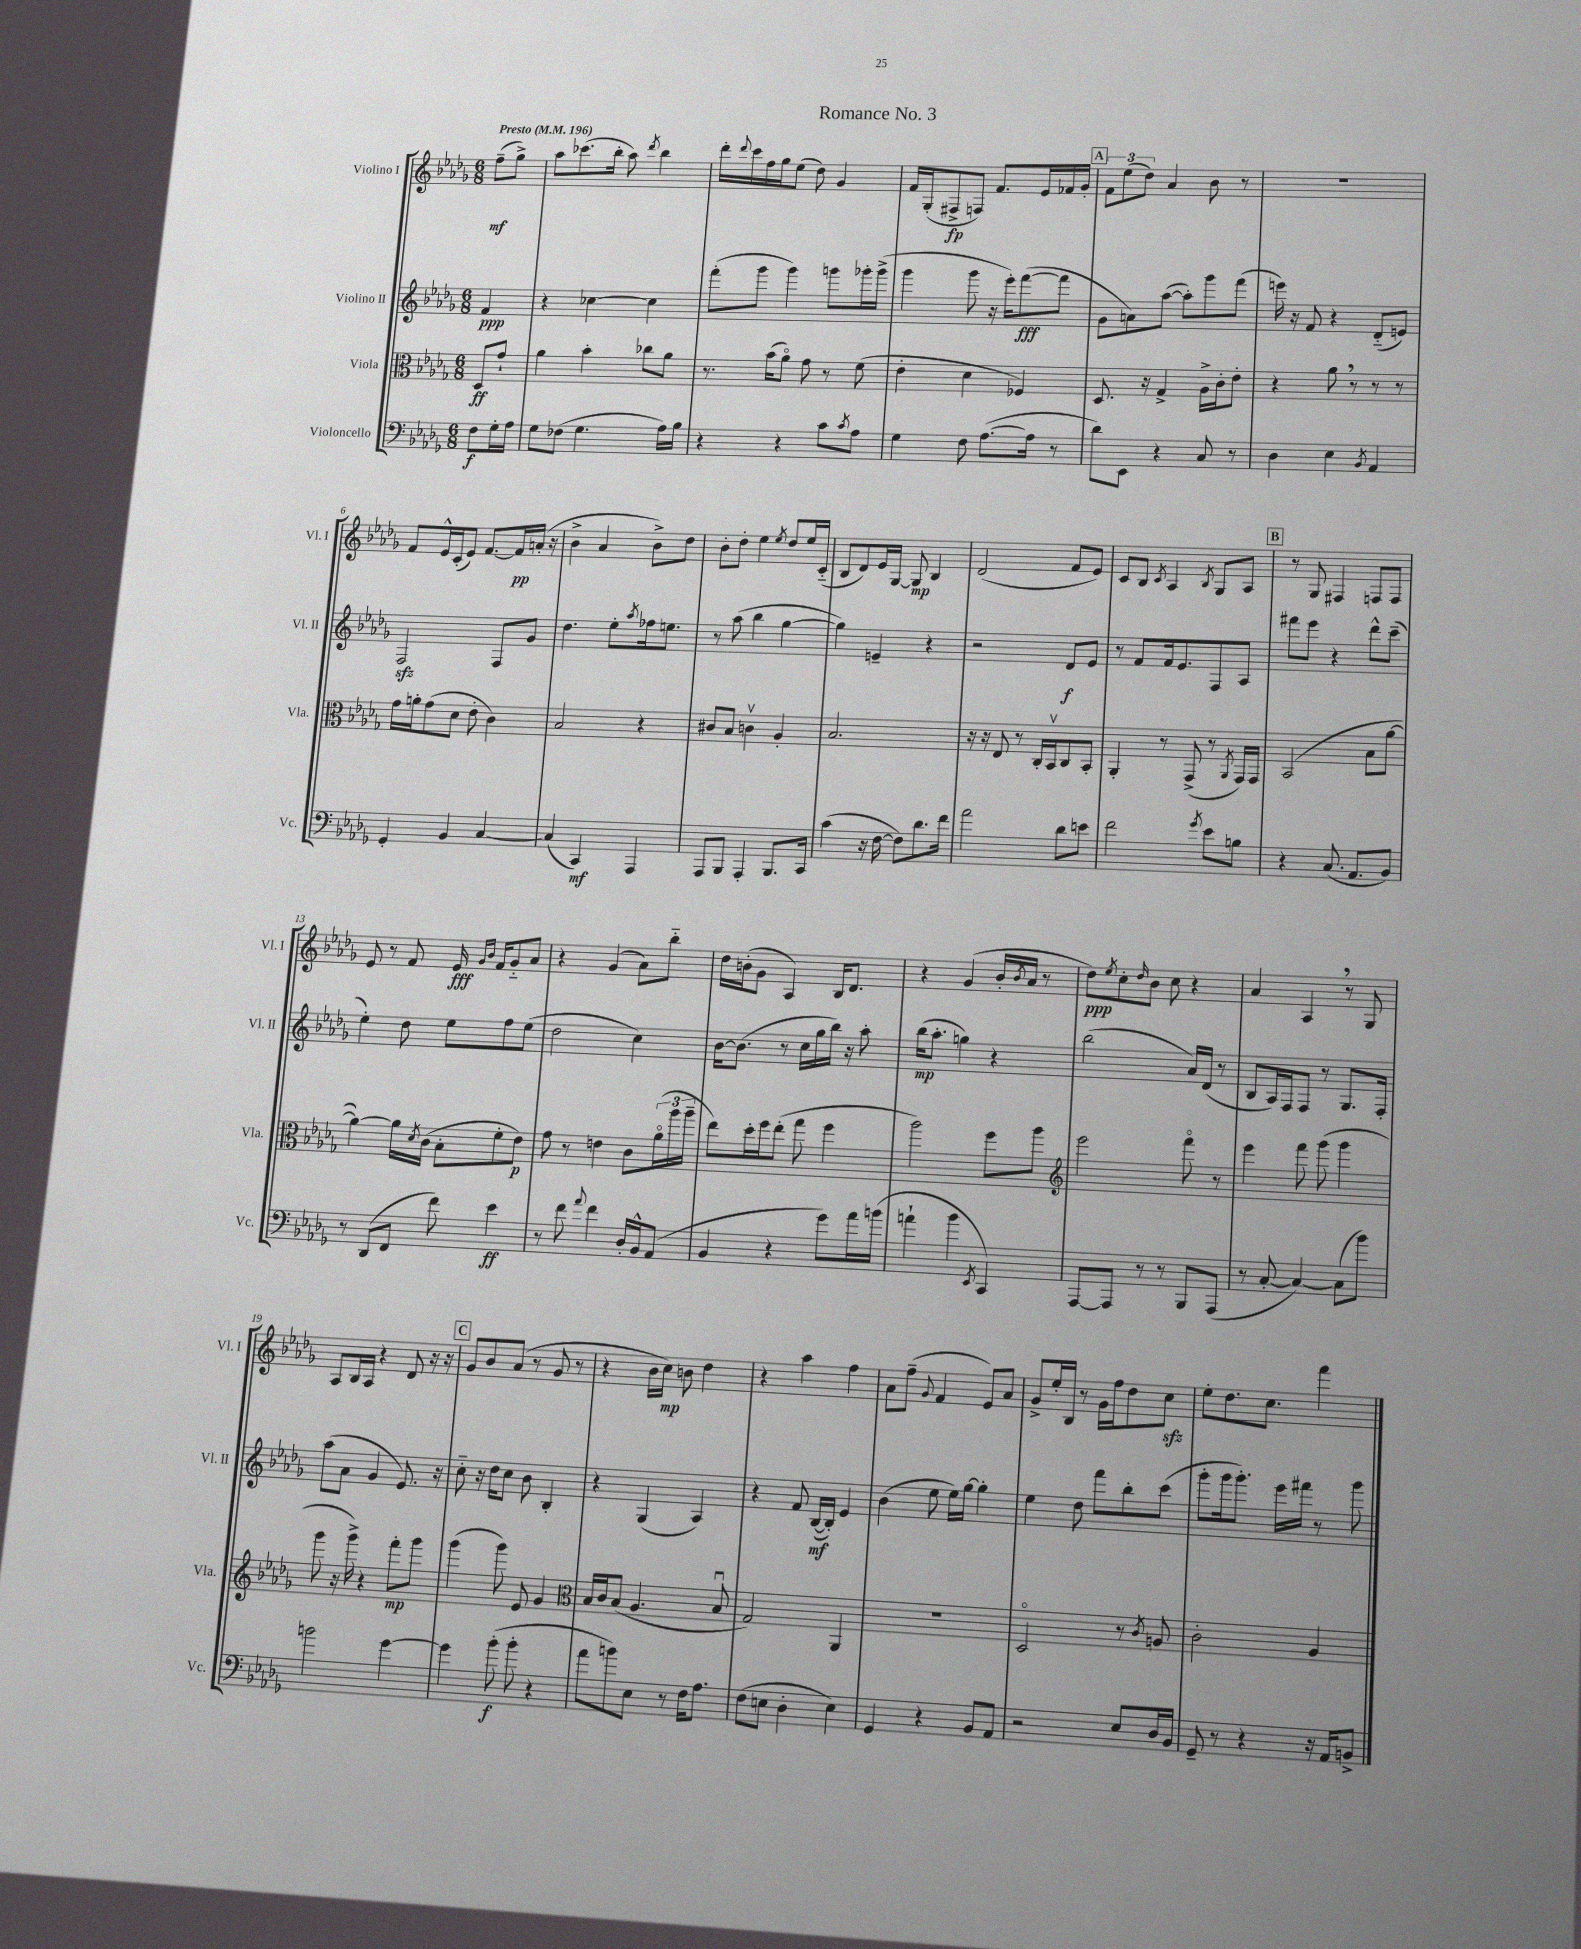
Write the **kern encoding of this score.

**kern	**kern	**kern	**kern
*staff4	*staff3	*staff2	*staff1
*clefF4	*clefC3	*clefG2	*clefG2
*k[b-e-a-d-g-]	*k[b-e-a-d-g-]	*k[b-e-a-d-g-]	*k[b-e-a-d-g-]
*M6/8	*M6/8	*M6/8	*M6/8
*MM196	*MM196	*MM196	*MM196
8F\L	8D-/L	4f/	(8ff~\L
16G-'\L	8g-`/J	.	8gg-^\J)
16A-\JJ	.	.	.
=	=	=	=
8G-\L	4a-\	4r	8aa-\L
(8F-\J	.	.	(8.ccc-\
4.G-\	4b-'\	[4cc-\	.
.	.	.	16bb-'\Jk
.	.	.	8aa-\)
.	.	.	8qddd-/
.	8cc-\L	4cc-\]	4bb-\
16A-\LL)	8a-\J	.	.
16B-\JJ	.	.	.
=	=	=	=
4r	8.r	(8fff'\L	16ddd-'\LL
.	.	.	8qqddd-/
.	.	.	16ccc\
.	.	8ggg-\J	16ff\
.	(16b-\LK	.	16gg-\J
4r	8a-o\J)	4ggg-\)	(8ee-\J
.	8g-\	.	8dd-\)
8c\L	8r	8ggg\L	4g-/
8qc/	.	.	.
8A-\J	(8f\	16ggg-'\L	.
.	.	(16ggg-^\JJ	.
=	=	=	=
4G-\	4e-'\	4ggg-\	16f/LL
.	.	.	(16G-'/J
.	.	.	8F#^/
8F\	4d-\	8ggg-\	8F/J)
([8.A-\L	.	16r	8.f/L
.	.	16eee-'\LK)	.
.	4F-/)	([8fff\	.
16A-\]Jk	.	.	16e-/L
8r	.	8fff\]J	16f-/
.	.	.	16g-'/JJ
=	=	=	=
8d-\L)	8.D-/	8g-\L	12f\L
.	.	.	(12ee-\
8EE-\J	.	8a\)	.
.	.	.	12dd-\J)
.	16r	.	.
4r	4G-^/	([8aa-\J	4a-/
.	.	8aa-'\]L)	.
8C/	16A-^\LL	8ggg-\	8b-\
.	16c'\J	.	.
8r	8e-'\J	(8fff\J	8r
=	=	=	=
4D-\	4r	16eee\)	2.r
.	.	16r	.
.	.	8f/	.
4E-\	8a-\	4r	.
.	8r	.	.
8qBB-/	.	.	.
4AA-/	8r	(8d-'~/L	.
.	8r	8e/J)	.
=	=	=	=
4GG-'/	16g-\LL	2F/	8f/L
.	16a'\J	.	.
.	(8g-\	.	16e-^^/L
.	.	.	(16c'/J
4BB-/	8d-\J	.	8e-/J)
.	8e-'\	.	[8.f/L
[4C/	4c\)	8F/L	.
.	.	.	16f/]L
.	.	8g-/J	(16a'/JJ
.	.	.	16r
=	=	=	=
(4C/]	2B-/	4.dd-\	4b-^\
4CC/)	.	.	4a-/
.	.	8ee-'\L	.
.	.	8qaa-/	.
4AAA-/	4r	16ff-\k	8b-^\L)
.	.	8.ee\J	.
.	.	.	8dd-\J
=	=	=	=
8AAA-/L	8c#/L	8r	8b-'\L
8BBB-/J	8B-/J	(8aa-\	8dd-'\J
4AAA-'/	4cv\	4bb-\	4ee-\
.	.	.	8qee-/
8.BBB-/L	4A-'/	[4gg-\	8dd-/L
.	.	.	16ee-/L
16CC/Jk	.	.	(16c'~/JJ
=	=	=	=
(4c\	2.B-/	4gg-\])	8B-/L
.	.	.	8d-/)
16r	.	4e~/	16e-/L
[16F\	.	.	[16G-/JJ
8F\]L)	.	.	8G-/]
8.d-\	.	4r	4B-/
16f\Jk	.	.	.
=	=	=	=
2a-\	16r	2r	(2d-/
.	16r	.	.
.	8E-/	.	.
.	8r	.	.
.	16C'/LL	.	.
.	16BB-v/J	.	.
8d-\L	8C/	8d-/L	8f/L
8e\J	8BB-'/J	8e-/J	8e-/J)
=	=	=	=
2f\	4AA-'/	8r	8c/L
.	.	8f/L	8B-/J
.	.	.	8qc/
.	8r	16f/k	4A-/
.	.	8.e-/	.
.	(8GG-^/	.	.
8qg-/	.	.	8qB-/
8e-\L	8r	8F/	8G-/L
.	8qAA-/	.	.
8B\J	16GG-/LL)	8A-/J	8A-/J
.	16GG-/JJ	.	.
=	=	=	=
4r	(2BB-/	8fff#\L	8r
.	.	8eee-\J	8G-/
(8.C/	.	4r	4F#/
8.AA-/L	.	.	.
.	8B-\L	8ddd-^^\L	8F/L
8BB-/J)	[8a-\J	(8ccc~\J	8F/J
=	=	=	=
8r	4a-\_)	4ee-'\)	8e-/
(8DD-/L	.	.	8r
8FF/J	16a-\]LL	8dd-\	8f/
.	8qd-/	.	.
.	(16c\JJ	.	.
8f\)	8B-'\L	8ee-\L	16e-/
.	.	.	16qqg-/LL
.	.	.	16qqb-/JJ
.	.	.	16f/LK
4e-\	8f'\	8ff\	8g-'~/
.	8e-\J)	(8ee-\J	8a-/J
=	=	=	=
8r	8g-\	2dd-\	4r
8f\	8r	.	.
8qqa-/	.	.	.
4f\	4e\	.	(4g-/
16D-'/LL	8c\L	4cc\)	8a-\L)
16BB-^^/J	.	.	.
(8AA-/J	(24a-o\L	.	8bb-'~\J
.	24aa-\	.	.
.	24aa-~\JJ	.	.
=	=	=	=
4BB-/	8ee-\L)	[16b-\LK	16dd-\LL
.	.	(8.b-\]J	(16b'\J
.	16dd-'\L	.	8g-\J
.	16ff\J	.	.
4r	(8ee-'\J	8r	4A-/)
.	8gg-\	16cc\LL	.
.	.	16gg-\	.
8g-\L)	4ff\	16bb-\JJ)	16B-/LK
.	.	16r	8.d-/J
16a-\L	.	8aa-'\	.
(16b\JJ	.	.	.
=	=	=	=
4a`\	2aa-\)	(16bb-\LK	4r
.	.	8.aa-'\J	.
4b-\	.	4gg\)	(4g-/
8qEE-/	.	.	.
4CC/)	8ff\L	4r	16b-'/LL
.	.	.	8qb-/
.	.	.	16a-/JJ
.	8aa-\J	.	8r
=	=	=	=
*	*clefG2	*	*
[8AAA-/L	2eee-\	(2bb-\	8dd-\L)
.	.	.	8qee-/
8AAA-/]J	.	.	8cc'\
.	.	.	16qqdd-/
8r	.	.	8b-\J
8r	.	.	8cc\
8BBB-/L	8fffo\	16a-/LL)	4r
.	.	(16d-/JJ	.
(8AAA-/J	8r	8r	.
=	=	=	=
8r	4eee-\	8B-/L	4a-/
[8C'/	.	16A-/L)	.
.	.	16F/J	.
4C/_)	8fff\	8F/J	4A-/
.	(8ggg-\	8r	.
(8C\]L	4ggg-\	8.G-/L	8r
8b-\J)	.	.	8G-/
.	.	16F'/Jk	.
=	=	=	=
2b\	8ggg-\	(8aa-\L	8A-/L
.	16r	8a-\J	16B-/L
.	16ggg-^\)	.	16A-/JJ
.	4r	4g-/	4r
[4g-\	8fff'\L	8.e-/)	8d-/
.	8ggg-\J	.	16r
.	.	16r	16r
=	=	=	=
4g-\]	(4ggg-\	8cc'~\	8g-/L
.	.	16r	8b-/
.	.	16dd-\LK	.
(8b-'\	8ggg-\)	8cc\J	(8a-/J
8b-'\	8e-/	8b-\	8r
4r	4g-/	4B-'/	8g-/
.	.	.	8r
=	=	=	=
*	*clefC3	*	*
8a-\L	16B-/LL	4r	4r
.	16c/J	.	.
8b\)	(8B-/J	.	.
8E-\J	4.A-/	(4G-/	16b-\LL
.	.	.	16cc\JJ)
8r	.	.	8b\
16F\LK	.	4A-/)	4dd-\
8.A-\J	.	.	.
.	8B-u/	.	.
=	=	=	=
(8F\L	2G-/)	4r	4r
8E\J	.	.	.
4D-'\	.	8f/	4aa-\
.	.	([16B-/LL	.
.	.	16B-'/]JJ)	.
4E\)	4AA-/	4e-/	4ff\
=	=	=	=
4GG-/	2.r	(4b-\	8a-\L
.	.	.	(8ff~\J
.	.	.	8qqg-/
4r	.	8ee-\	4f/
.	.	16ee-\LL)	.
.	.	[16gg-\JJ	.
8BB-/L	.	4gg-'\]	8e-/L)
8AA-/J	.	.	8a-/J
=	=	=	=
2r	2D-o/	4ee-\	8g-^/L
.	.	.	16ee-'/L
.	.	.	16B-/JJ
.	.	8dd-\	8r
.	.	8fff\L	16g-\LL
.	.	.	16ff\J
8E-/L	8r	8bb-'\	8dd-\
.	8qc/	.	.
16D-/L	8A/	(8ccc\J	8cc\J
16BB-/JJ	.	.	.
=	=	=	=
8GG-~/	2c'\	8ggg-'\L	8ee-'\L
8r	.	16ggg-\k	8.dd-\
.	.	8.ggg-'\J)	.
4r	.	.	.
.	.	.	8.cc\J
.	.	16eee-\LL	.
.	.	16fff#\JJ	.
16r	4A-/	8r	4fff\
16AA-/LK	.	.	.
8BB^/J	.	8ggg-\	.
==	==	==	==
*-	*-	*-	*-
